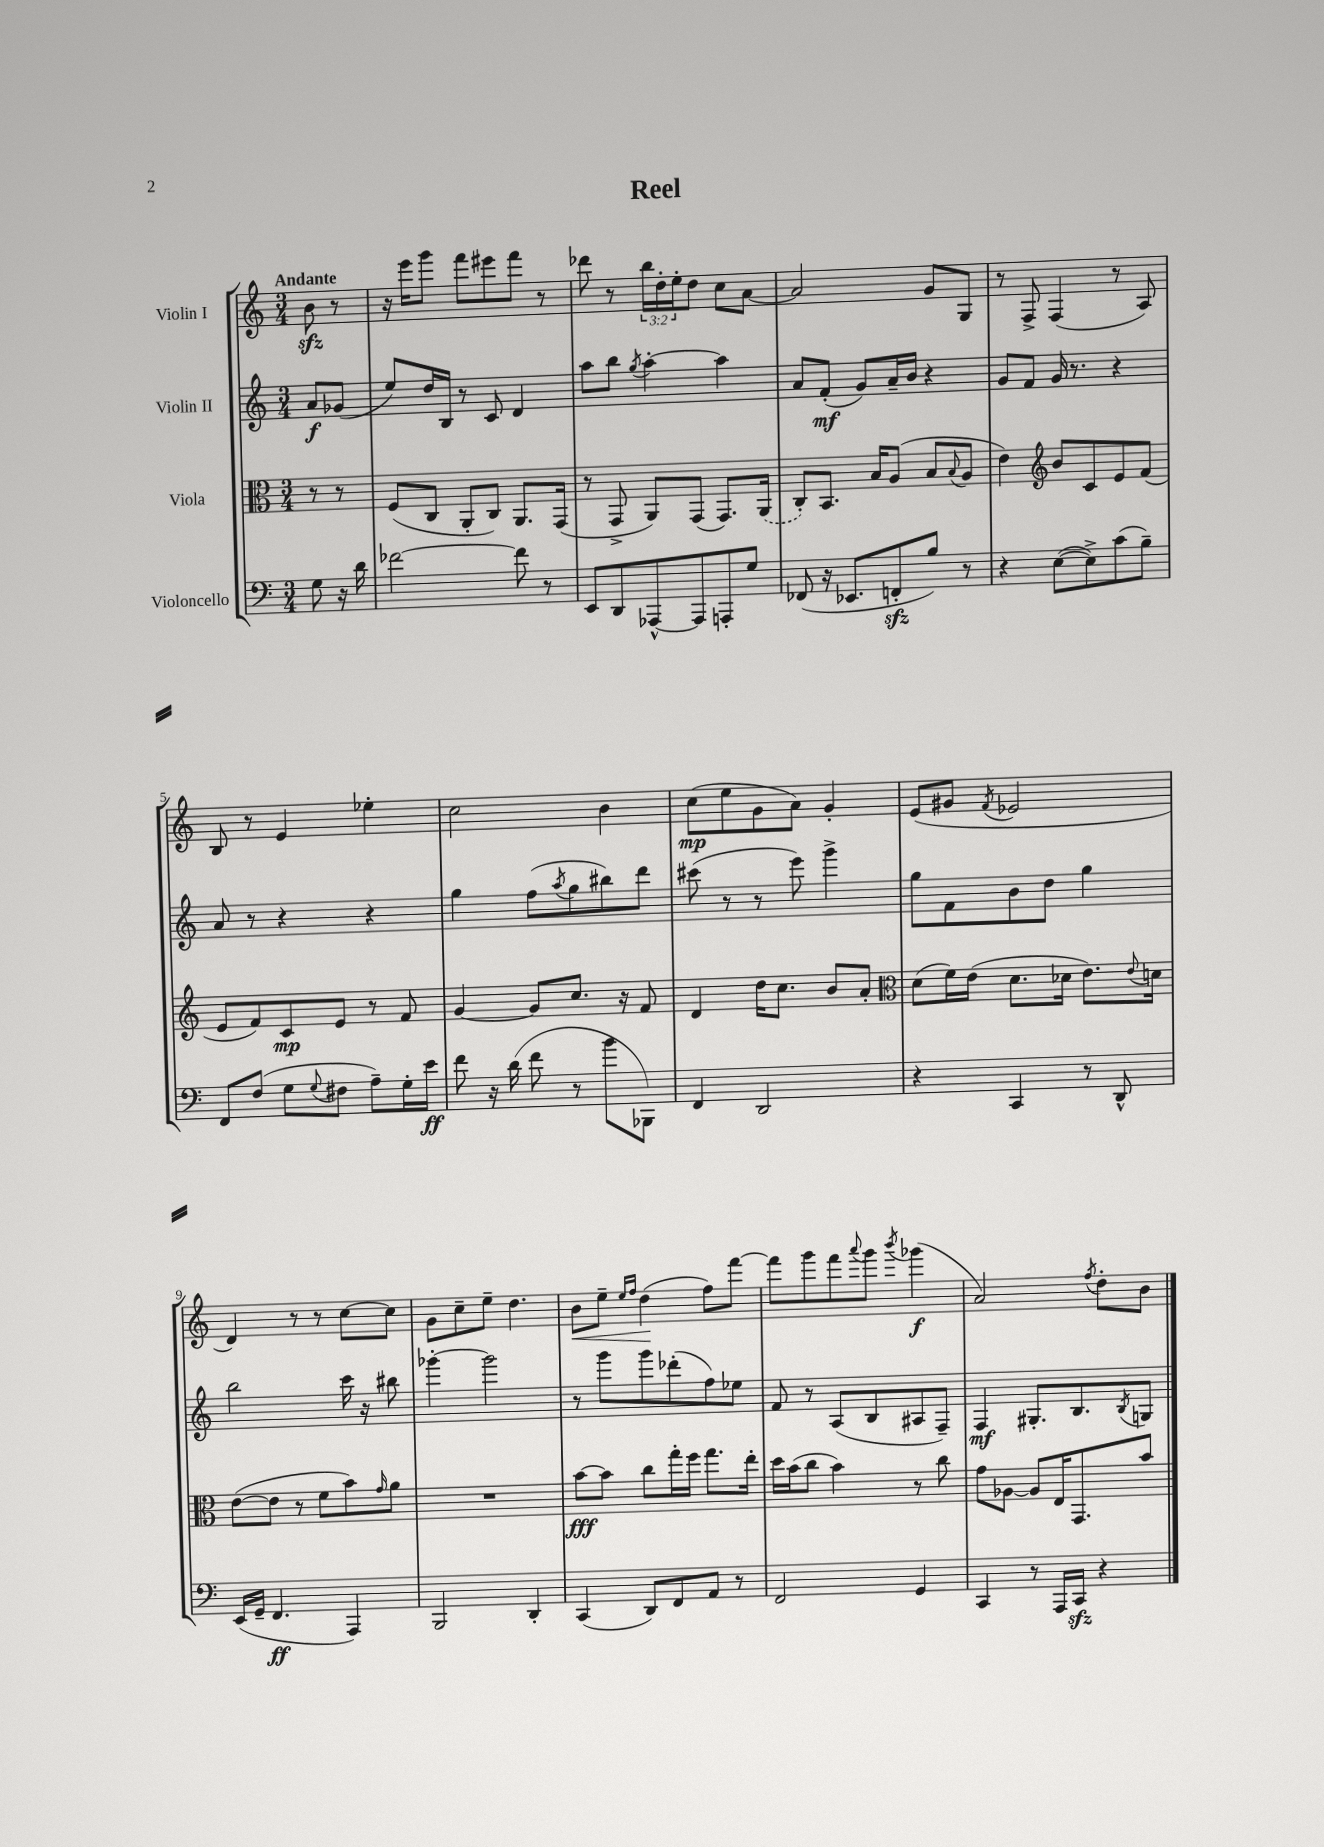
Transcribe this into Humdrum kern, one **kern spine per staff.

**kern	**dynam	**kern	**dynam	**kern	**dynam	**kern	**dynam
*part4	*part4	*part3	*part3	*part2	*part2	*part1	*part1
*staff4	*staff4	*staff3	*staff3	*staff2	*staff2	*staff1	*staff1
*I"Violoncello	*	*I"Viola	*	*I"Violin II	*	*I"Violin I	*
*clefF4	*	*clefC3	*	*clefG2	*	*clefG2	*
*k[]	*	*k[]	*	*k[]	*	*k[]	*
*M3/4	*	*M3/4	*	*M3/4	*	*M3/4	*
=	=	=	=	=	=	=	=
!	!	!	!	!	!	!LO:TX:a:B:t=Andante	!
8G\	.	8r	.	8a/L	f	8bzz\	.
16r	.	8r	.	(8g-X/J	.	8r	.
16d\	.	.	.	.	.	.	.
=1	=1	=1	=1	=1	=1	=1	=1
[2f-X\	.	(8F/L	.	8ee/L)	.	16r	.
.	.	.	.	.	.	16eee\KL	.
.	.	8C/J	.	16dd/L	.	8ggg\J	.
.	.	.	.	16B/JJ	.	.	.
.	.	8AA'/L	.	8r	.	8fff\L	.
.	.	8C/J)	.	8c/	.	8eee#X\	.
8f-\]	.	8.AA/L	.	4d/	.	8fff\J	.
8r	.	.	.	.	.	8r	.
.	.	(16GG/Jk	.	.	.	.	.
=2	=2	=2	=2	=2	=2	=2	=2
8EE/L	.	8r	.	8aa\L	.	8ddd-X\	.
8DD/	.	8GG^/	.	8bb\J	.	8r	.
.	.	.	.	8qgg/	.	.	.
[8AAA-X^^/	.	8AA/L)	.	[4aa'\	.	24bb\LL	.
.	.	.	.	.	.	24dd'\	.
.	.	.	.	.	.	24ee'\J	.
8AAA-/]	.	(8GG/J	.	.	.	8dd\J	.
8AAAn'/	.	8.GG/L)	.	4aa\]	.	8cc\L	.
8G/J	.	.	.	.	.	[8a\J	.
.	.	(16AA/Jk	.	.	.	.	.
=3	=3	=3	=3	=3	=3	=3	=3
(8FF-X/	.	8C'/L)	.	8a/L	.	2a/]	.
16r	.	8.BB/J	.	(8f'/J	mf	.	.
8.EE-X/L	.	.	.	.	.	.	.
.	.	.	.	8g/L)	.	.	.
.	.	16B/KL	.	.	.	.	.
8FFnzz'/	.	(8A/J	.	16a~/L	.	.	.
.	.	.	.	16b/JJ	.	.	.
8B/J)	.	8B/L	.	4r	.	8g/L	.
.	.	8qqB/	.	.	.	.	.
8r	.	8A/J	.	.	.	8G/J	.
=4	=4	=4	=4	=4	=4	=4	=4
4r	.	4e\)	.	8g/L	.	8r	.
.	.	.	.	8f/J	.	8F^/	.
*	*	*clefG2	*	*	*	*	*
([8E\L	.	8b/L	.	16g/	.	(4F/	.
.	.	.	.	8.r	.	.	.
8E^\])	.	8c/	.	.	.	.	.
(8c\	.	8e/	.	4r	.	8r	.
8B~\J)	.	(8f/J	.	.	.	8A/)	.
!!LO:LB:g=z
=5	=5	=5	=5	=5	=5	=5	=5
8FF/L	.	8e/L	.	8a/	.	8B/	.
(8F/J	.	8f/)	.	8r	.	8r	.
8G\L	.	8c/	mp	4r	.	4e/	.
8qqG/	.	.	.	.	.	.	.
8F#X\J	.	8e/J	.	.	.	.	.
8A~\L)	.	8r	.	4r	.	4ee-X'\	.
16G'\L	.	8f/	.	.	.	.	.
16e\JJ	ff	.	.	.	.	.	.
=6	=6	=6	=6	=6	=6	=6	=6
8f\	.	[4g/	.	4gg\	.	2cc\	.
16r	.	.	.	.	.	.	.
(16d\	.	.	.	.	.	.	.
8f\	.	8g/L]	.	(8ff\L	.	.	.
.	.	.	.	8qaa/	.	.	.
8r	.	8.cc/J	.	8gg\	.	.	.
8b\L	.	.	.	8bb#X\)	.	4b\	.
.	.	16r	.	.	.	.	.
8BBB-X\J)	.	8f/	.	8ddd\J	.	.	.
=7	=7	=7	=7	=7	=7	=7	=7
4FF/	.	4d/	.	(8ccc#X\	.	(8cc\L	mp
.	.	.	.	8r	.	8ee\	.
2DD/	.	16dd\KL	.	8r	.	8g\	.
.	.	8.cc\J	.	.	.	.	.
.	.	.	.	8eee\)	.	8a\J)	.
.	.	8b/L	.	4ggg^\	.	4g'/	.
.	.	8a'/J	.	.	.	.	.
=8	=8	=8	=8	=8	=8	=8	=8
*	*	*clefC3	*	*	*	*	*
4r	.	(8d\L	.	8gg\L	.	(8e/L	.
.	.	16f\L)	.	8f\	.	8g#X/J	.
.	.	(16e\JJ	.	.	.	.	.
.	.	.	.	.	.	8qf/	.
4CC/	.	8.d\L	.	8b\	.	2e-X/	.
.	.	.	.	8dd\J	.	.	.
.	.	16d-X\Jk	.	.	.	.	.
8r	.	8.e\L)	.	4gg\	.	.	.
8DD^^/	.	.	.	.	.	.	.
.	.	8qqe/	.	.	.	.	.
.	.	16dn\Jk	.	.	.	.	.
!!LO:LB:g=z
=9	=9	=9	=9	=9	=9	=9	=9
(16EE/LL	.	([8e\L	.	2bb\	.	4d/)	.
16GG~/JJ	.	.	.	.	.	.	.
4.FF/	ff	8e\J]	.	.	.	.	.
.	.	8r	.	.	.	8r	.
.	.	8f\L	.	.	.	8r	.
4AAA/)	.	8b\)	.	16ccc\	.	[8cc\L	.
.	.	.	.	16r	.	.	.
.	.	16qqg/	.	.	.	.	.
.	.	8a\J	.	8bb#X\	.	8cc\J]	.
=10	=10	=10	=10	=10	=10	=10	=10
2BBB/	.	2.r	.	[4ggg-X'\	.	8g\L	.
.	.	.	.	.	.	8cc~\	.
.	.	.	.	2ggg-\]	.	8ee~\J	.
.	.	.	.	.	.	4.dd\	.
4DD'/	.	.	.	.	.	.	.
=11	=11	=11	=11	=11	=11	=11	=11
!	!	!	!	!	!	!	!LO:HP:b
(4CC/	.	[8b\L	fff	8r	.	8b\L	<
.	.	8b\J]	.	8ggg\L	.	8ee~\J	.
.	.	.	.	.	.	16qqee/LL	.
.	.	.	.	.	.	16qqff/JJ	.
8DD/L)	.	8cc\L	.	8ggg\	.	(4dd\	.
8FF/	.	16gg'\L	.	(8ddd-X'\	.	.	.
.	.	16ff\JJ	.	.	.	.	.
8AA/J	.	8.gg\L	.	8ff\)	.	8ff\L)	[
8r	.	.	.	8ee-X\J	.	[8fff\J	.
.	.	16ee'\Jk	.	.	.	.	.
=12	=12	=12	=12	=12	=12	=12	=12
2FF/	.	16dd\LL	.	8f/	.	8fff\L]	.
.	.	(16b\J	.	.	.	.	.
.	.	8cc\J	.	8r	.	8ggg\	.
.	.	4b\)	.	(8A/L	.	8fff\	.
.	.	.	.	.	.	8qqaaa/	.
.	.	.	.	8B/	.	8ggg\J	.
.	.	.	.	.	.	8qbbb/	.
4GG/	.	8r	.	8A#X/	.	(4ggg-X\	f
.	.	8cc\	.	8F~/J)	.	.	.
=13	=13	=13	=13	=13	=13	=13	=13
4CC/	.	8g\L	.	4F/	mf	2a/)	.
.	.	[8A-X\J	.	.	.	.	.
8r	.	8A-/L]	.	8.G#X'/L	.	.	.
16AAA/LL	.	16E/K	.	.	.	.	.
16CCzz/JJ	.	8.GG/	.	8.B/	.	.	.
.	.	.	.	.	.	8qff/	.
4r	.	.	.	.	.	8dd'\L	.
.	.	.	.	8qB/	.	.	.
.	.	8b/J	.	8Gn/J	.	8b\J	.
==	==	==	==	==	==	==	==
*-	*-	*-	*-	*-	*-	*-	*-
